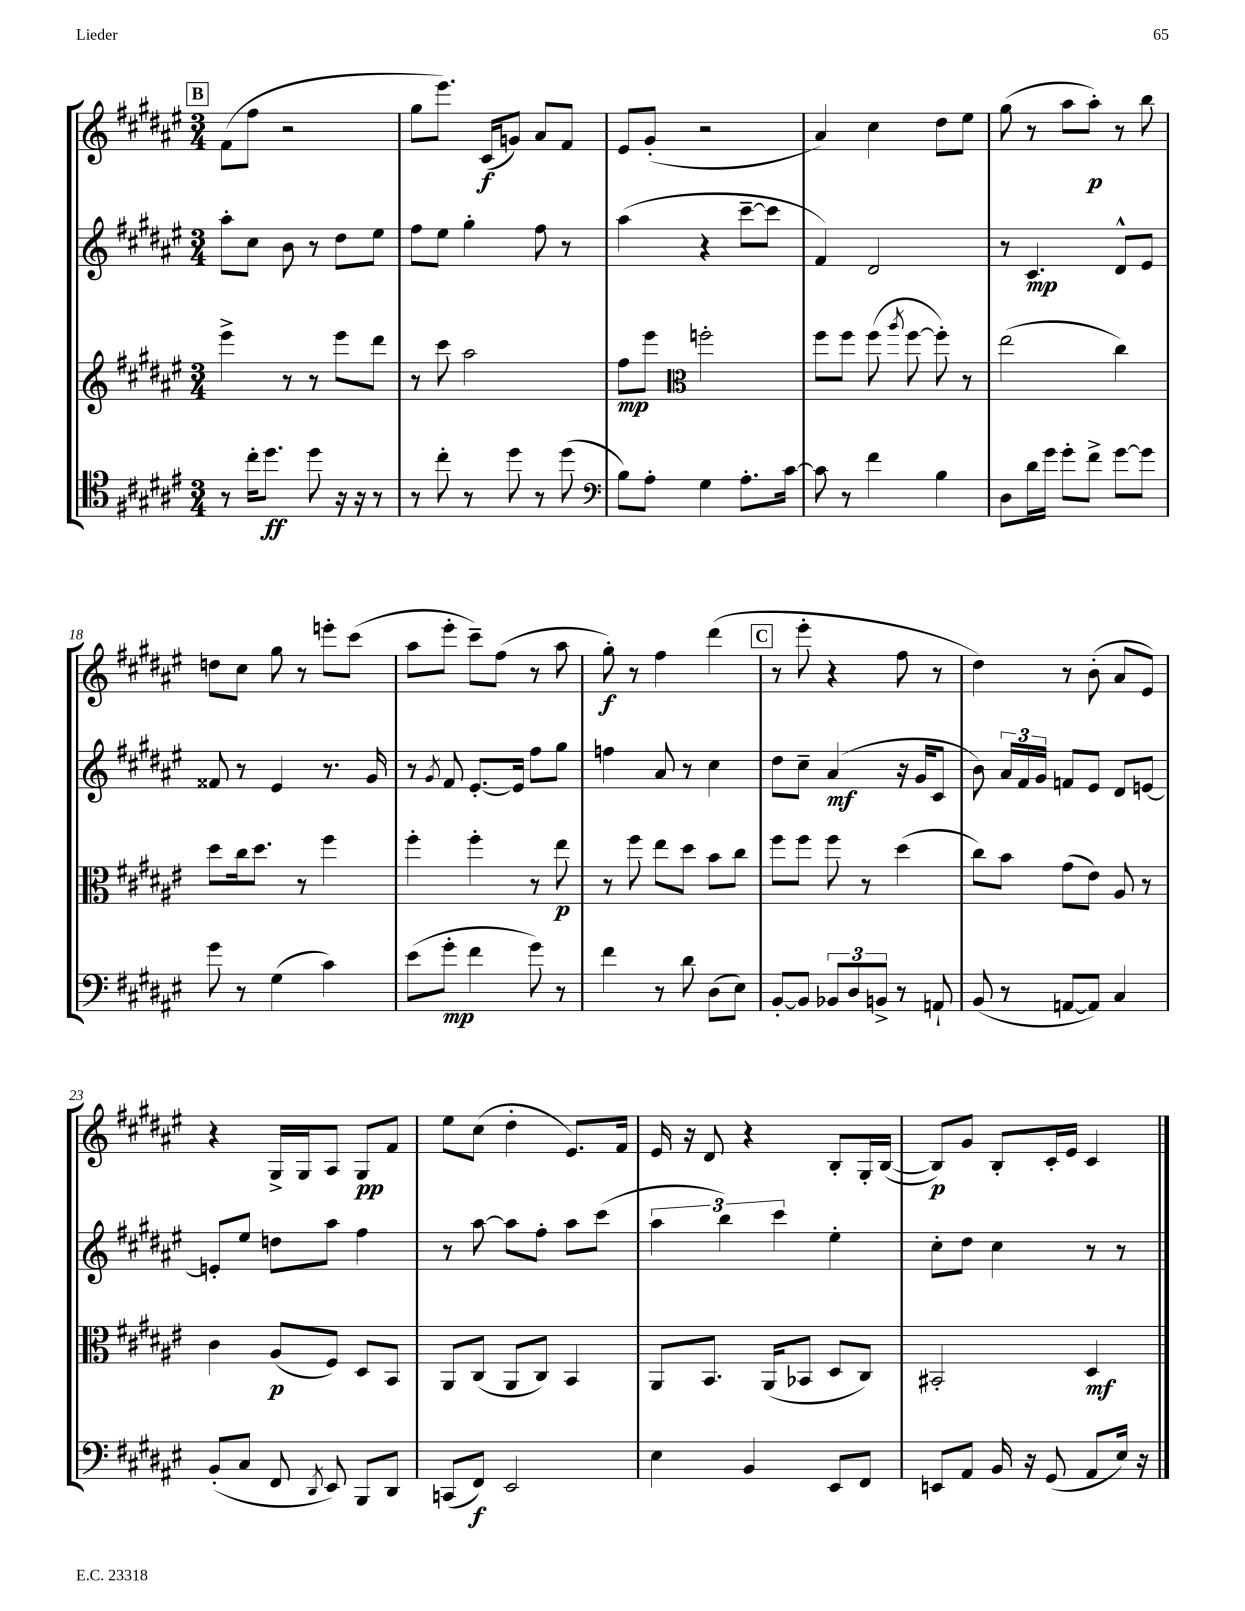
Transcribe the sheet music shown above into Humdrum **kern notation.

**kern	**kern	**kern	**kern
*staff4	*staff3	*staff2	*staff1
*clefC4	*clefG2	*clefG2	*clefG2
*k[f#c#g#d#a#e#]	*k[f#c#g#d#a#e#]	*k[f#c#g#d#a#e#]	*k[f#c#g#d#a#e#]
*M3/4	*M3/4	*M3/4	*M3/4
8r	4eee#^\	8aa#'\L	(8f#\L
16cc#'\LK	.	8cc#\J	8ff#\J
8.dd#\J	.	.	.
.	8r	8b\	2r
8dd#\	8r	8r	.
16r	8eee#\L	8dd#\L	.
16r	.	.	.
8r	8ddd#\J	8ee#\J	.
=	=	=	=
8r	8r	8ff#\L	8gg#\L
8cc#'\	8ccc#\	8ee#\J	8.eee#\J)
8r	2aa#\	4gg#'\	.
.	.	.	(16c#/LK
8dd#\	.	.	8g/J)
8r	.	8ff#\	8a#/L
(8dd#\	.	8r	8f#/J
=	=	=	=
*clefF4	*	*	*
8B\L)	8ff#\L	(4aa#\	8e#/L
8A#'\J	8eee#\J	.	(8g#'/J
*	*clefC3	*	*
4G#\	2ff'\	4r	2r
8.A#'\L	.	[8ccc#~\L	.
.	.	8ccc#\]J	.
[16c#\Jk	.	.	.
=	=	=	=
8c#\]	8ff#\L	4f#/)	4a#/)
8r	8ff#\J	.	.
4f#\	(8ff#\	2d#/	4cc#\
.	8qaa#/	.	.
.	[8ff#\	.	.
4B\	8ff#'\])	.	8dd#\L
.	8r	.	8ee#\J
=	=	=	=
8D#\L	(2ee#\	8r	(8gg#\
16d#\L	.	4.c#/	8r
16g#\JJ	.	.	.
8g#'\L	.	.	8aa#\L
8f#^\J	.	.	8aa#'\J)
[8g#\L	4cc#\)	8d#^^/L	8r
8g#\]J	.	8e#/J	8bb\
=	=	=	=
8g#\	8dd#\L	8f##/	8dd\L
8r	16cc#\k	8r	8cc#\J
.	8.dd#\J	.	.
(4G#\	.	4e#/	8gg#\
.	8r	.	8r
4c#\)	4ff#\	8.r	8eee'\L
.	.	.	(8ccc#\J
.	.	16g#/	.
=	=	=	=
(8e#\L	4ff#'\	8r	8aa#\L
.	.	8qg#/	.
8g#'\J	.	8f#/	8eee#'\J
4f#\	4ff#'\	[8.e#'/L	8ccc#~\L)
.	.	.	(8ff#\J
.	.	16e#/]Jk	.
8g#\)	8r	8ff#\L	8r
8r	8ee#\	8gg#\J	8aa#\
=	=	=	=
4f#\	8r	4ff\	8gg#'\)
.	8ff#\	.	8r
8r	8ee#\L	8a#/	4ff#\
8d#\	8dd#\J	8r	.
(8D#\L	8b\L	4cc#\	(4ddd#\
8E#\J)	8cc#\J	.	.
=	=	=	=
[8BB'/L	8ff#\L	8dd#\L	8r
8BB/]J	8ff#\J	8cc#~\J	8eee#'\
12BB-/L	8ff#\	(4a#/	4r
12D#/	.	.	.
.	8r	.	.
12BB^/J	.	.	.
8r	(4dd#\	16r	8ff#\
.	.	16g#/LK	.
8AA`/	.	8c#/J	8r
=	=	=	=
(8BB/	8cc#\L)	8b\)	4dd#\)
8r	8b\J	24a#/LL	.
.	.	24f#/	.
.	.	24g#/JJ	.
[8AA/L	(8g#\L	8f/L	8r
8AA/]J)	8e#\J)	8e#/J	(8b'\
4C#/	8A#/	8d#/L	8a#/L
.	8r	[8e/J	8e#/J)
=	=	=	=
(8BB'/L	4c#\	8e'/]L	4r
8C#/J	.	8ee#/J	.
8FF#/	(8A#/L	8dd\L	16G#^/LL
.	.	.	16G#/J
8qDD#/	.	.	.
8EE#/)	8F#/J)	8aa#\J	8A#/J
8BBB/L	8D#/L	4ff#\	8G#/L
8DD#/J	8BB/J	.	8f#/J
=	=	=	=
(8CC/L	8AA#/L	8r	8ee#\L
8FF#/J)	(8C#/J	[8aa#\	(8cc#\J
2EE#/	8AA#/L	8aa#\]L	4dd#'\
.	8C#/J)	8ff#'\J	.
.	4BB/	8aa#\L	8.e#/L)
.	.	(8ccc#\J	.
.	.	.	16f#/Jk
=	=	=	=
4E#\	8AA#/L	6aa#\	16e#/
.	.	.	16r
.	8.BB/J	.	8d#/
.	.	6bb\)	.
4BB/	.	.	4r
.	(16AA#/LK	.	.
.	.	6ccc#\	.
.	8BB-/J	.	.
8EE#/L	8D#/L	4ee#'\	8B'/L
8FF#/J	8C#/J)	.	16G#'/L
.	.	.	([16B/JJ
=	=	=	=
8EE/L	2BB#'/	8cc#'\L	8B/]L)
8AA#/J	.	8dd#\J	8g#/J
16BB/	.	4cc#\	8B'/L
16r	.	.	.
(8GG#/	.	.	16c#'/L
.	.	.	16e#/JJ
8AA#/L	4D#/	8r	4c#/
16E#/Jk)	.	8r	.
16r	.	.	.
==	==	==	==
*-	*-	*-	*-
